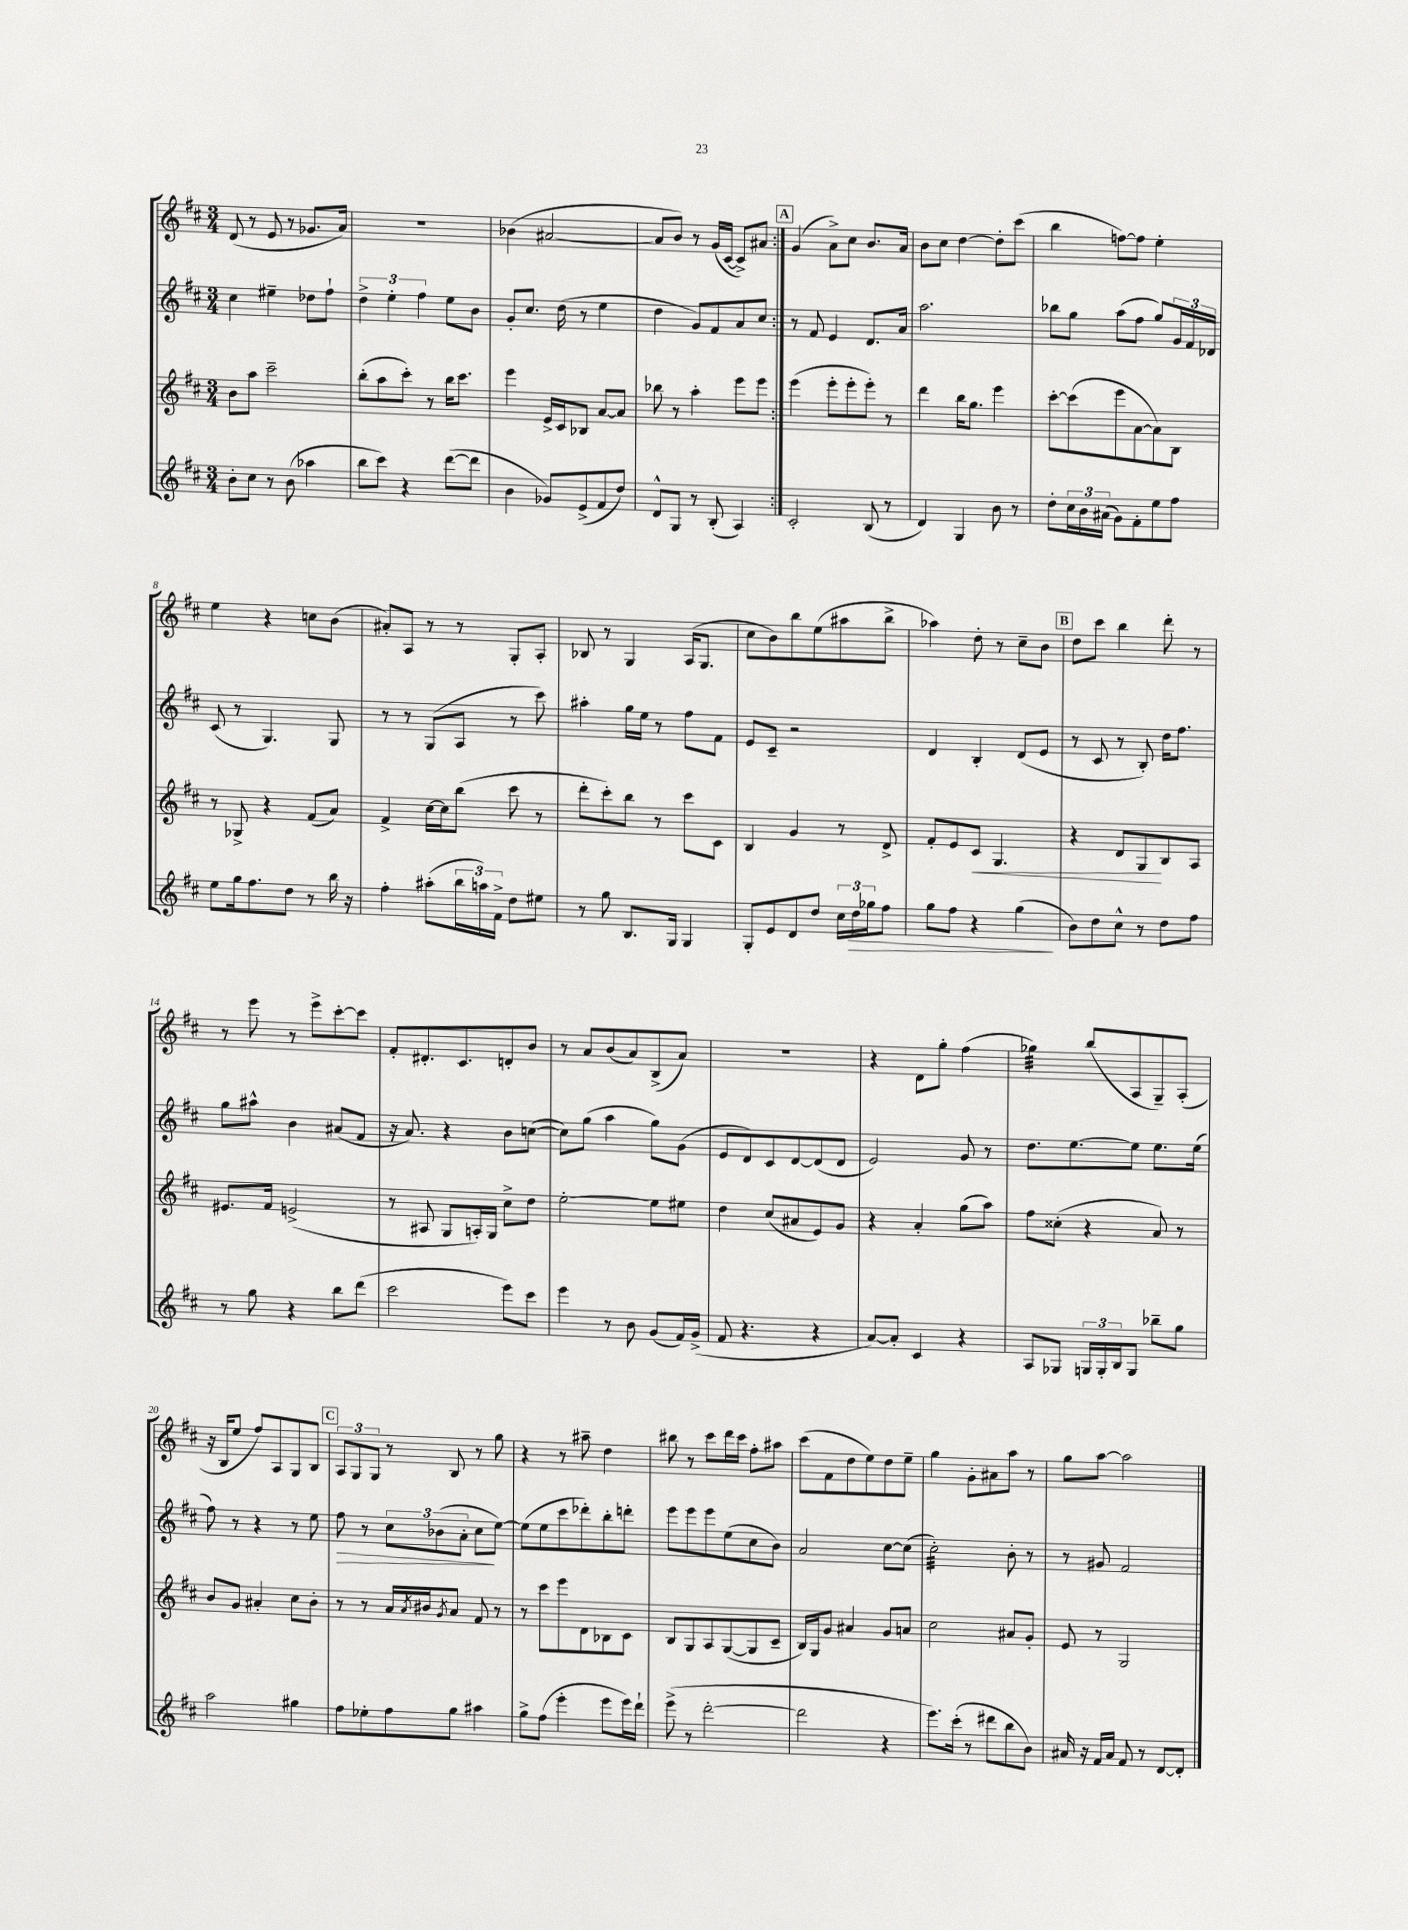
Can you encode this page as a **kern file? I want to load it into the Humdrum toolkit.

**kern	**kern	**kern	**kern
*staff4	*staff3	*staff2	*staff1
*clefG2	*clefG2	*clefG2	*clefG2
*k[f#c#]	*k[f#c#]	*k[f#c#]	*k[f#c#]
*M3/4	*M3/4	*M3/4	*M3/4
8b'	8b	4cc#	(8d
8cc#	8aa	.	8r
8r	2ccc#~	4ee#~	8e
(8b	.	.	8r
4aa-	.	8dd-	8.g-
.	.	8ff#`	.
.	.	.	16a)
=	=	=	=
8bb	(8bb'	6dd^	2.r
8ccc#)	8aa	.	.
.	.	6ee'	.
4r	8ccc#')	.	.
.	.	6ff#	.
.	8r	.	.
([8ddd	16bb	8ee	.
.	8.ccc#	.	.
8ddd]	.	8b	.
=	=	=	=
4b	4eee	8g'	(4b-
.	.	8.cc#	.
8g-)	16e^	.	[2a#
.	16c#	(16dd	.
(8e^	8B-	8r	.
8f#	[8a	4ee	.
8dd)	8a]	.	.
=	=	=	=
8d^^	8bb-	4dd	8a#]
8G	8r	.	8b)
8r	4aa'	8g)	8r
(8B'	.	8f#	(16g
.	.	.	[16c#
4A)	8eee	8a	8c#^])
.	8eee	8cc#	8a#
=:|!	=:|!	=:|!	=:|!
2c#'	(4eee	8r	(4g
.	.	8f#	.
.	8eee'	4e	8a^)
.	8eee'	.	8cc#
(8B	8eee')	8.d	8.b
8r	8r	.	.
.	.	16a	16a
=	=	=	=
4d)	4ddd	2.aa	8b
.	.	.	8cc#
4G	16bb	.	[4dd
.	8.gg	.	.
8b	4eee	.	8dd']
8r	.	.	(8ccc#
=	=	=	=
8dd'	[8ccc#'	8bb-	4bb
24cc#	(8ccc#]	8gg	.
24b	.	.	.
(24a#	.	.	.
8g)	8eee	(8aa	[8ff)
8f#'	[8a	8ff#	8ff]
8ee	8a])	8gg)	4ee'
8ff#	8B	24g	.
.	.	24f#	.
.	.	24d-	.
=	=	=	=
8ee	8r	(8c#	4ee
16gg	8G-^	8r	.
8.ff#	.	.	.
.	4r	4.G)	4r
8dd	.	.	.
8r	(8f#	.	8cc
16bb	8a)	8G	(8b
16r	.	.	.
=	=	=	=
4ff#'	4f#^	8r	8a#')
.	.	8r	8A
(8aa#'	[16cc#	(8G	8r
.	16cc#]	.	.
24bb	(8bb	8A	8r
24aa)	.	.	.
24f#^	.	.	.
8dd	8ccc#	8r	8G'
8ee#	8r	8ccc#)	8A'
=	=	=	=
8r	8ddd'	4aa#'	8B-
8gg	8ccc#')	.	8r
8.B	8bb	16gg	4G
.	.	16ee	.
.	8r	8r	.
16G	.	.	.
4G	8ccc#	8ff#	(16A
.	.	.	8.G
.	8c#	8f#	.
=	=	=	=
8G'	4B	8e	8cc#
8e	.	8c#~	8b)
8d	4g	2r	8bb
8dd	.	.	(8ee
24cc#	8r	.	8aa#
24dd	.	.	.
24gg-	.	.	.
8ff#	8d^	.	8bb^
=	=	=	=
8gg	8f#'	4d	4aa-)
8ff#	8e	.	.
4r	8c#	4B'	8dd'
.	4.G	.	8r
(4gg	.	(8d	8cc#~
.	.	8e	8b
=	=	=	=
8b)	4r	8r	8dd
8dd	.	8c#	8ccc#
8cc#^^	8d	8r	4bb
8r	8G	8B')	.
8dd	8B	16dd	8ddd'
.	.	8.ff#	.
8ff#	8A	.	8r
=	=	=	=
8r	8.e#	8gg	8r
8gg	.	8aa#^^	8eee
.	16f#	.	.
4r	(2e^	4b	8r
.	.	.	8eee^
8bb	.	(8a#	[8ccc#'
(8ddd	.	8f#	8ccc#]
=	=	=	=
2ccc#	8r	16r	8f#'
.	.	8.a)	.
.	8A#	.	8.d#'
.	8G	4r	.
.	.	.	8.c#
.	16A')	.	.
.	16G	.	.
8eee)	8cc#^	8b	8d'
8ccc#	8dd	([8cc	8b
=	=	=	=
4eee	[2ee'	8cc])	8r
.	.	(8gg	8a
8r	.	4aa	(8b
8b	.	.	8a)
(8g	8ee]	8gg)	(8B^
16f#)	8ee#	(8g	8a)
(16g^	.	.	.
=	=	=	=
8f#	4dd	8e	2.r
4.r	.	8d)	.
.	(8cc#	8c#	.
.	8a#	[8d	.
4r	8e)	(8d]	.
.	8g	8d	.
=	=	=	=
[8a)	4r	2e)	4r
8a']	.	.	.
4c#	4a'	.	8d
.	.	.	8gg'
4r	(8gg	8g	(4ff#
.	8aa)	8r	.
=	=	=	=
8A	8ff#	8.dd	4gg-)
8G-	(8cc##'	.	.
.	.	[8.ee	.
24G	4r	.	(8bb
24G'	.	.	.
24B	.	.	.
8G	.	8ee]	8A
8bb-~	8a)	8.ee	8G~)
8gg	8r	.	(8A'
.	.	(16ee	.
=	=	=	=
2aa	8b	8ff#)	16r
.	.	.	16B
.	8g	8r	8ee
.	4a#'	4r	8ff#)
.	.	.	8A
4gg#	8cc#	8r	8G
.	8b'	8ee	8B
=	=	=	=
8ff#	8r	8ff#	12A
.	.	.	12G
8ee-'	8r	8r	.
.	.	.	12G
8ff#	16a	12cc#	8r
.	8qa	.	.
.	16b#	.	.
.	.	(12b-	.
.	8qg	.	.
8gg	8a	.	8B
.	.	12a'	.
4aa#	8f#	8cc#	8r
.	8r	[8ee)	8gg
=	=	=	=
8gg^	8r	(8ee]	4r
(8ff#	8ccc#	8ee	.
4eee'	8eee	8ccc#	8r
.	8d	8ddd-')	8aa#~
8eee	8B-	8bb'	4dd
16eee)	8c#	8ddd'	.
16ddd`	.	.	.
=	=	=	=
(8eee^	8B	8eee	8bb#
8r	8G	8eee	8r
[2ddd'	8A	8eee	8ccc#
.	([8G	(8ee	16ddd
.	.	.	16ccc#
.	8G]	8cc#	8ff#'
.	8c#~	8b)	8aa#
=	=	=	=
2ddd]	16B)	2a	(8ccc#
.	16G	.	.
.	8g	.	8f#
.	4a#	.	8dd
.	.	.	8ee)
4r	8g	[8cc#	8dd
.	8a	(8cc#]	8ee~
=	=	=	=
8.eee)	2cc#	2cc#')	4gg
(16ccc#'	.	.	.
8r	.	.	8g'
8ddd#	.	.	8a#
8bb	8a#	8b'	8aa
8b)	8g'	8r	8r
=	=	=	=
16a#	8e	8r	8gg
16r	.	.	.
16f#	8r	8g#	[8aa
16a#	.	.	.
8f#	2G	2f#	2aa]
8r	.	.	.
[8d	.	.	.
8d']	.	.	.
==	==	==	==
*-	*-	*-	*-
